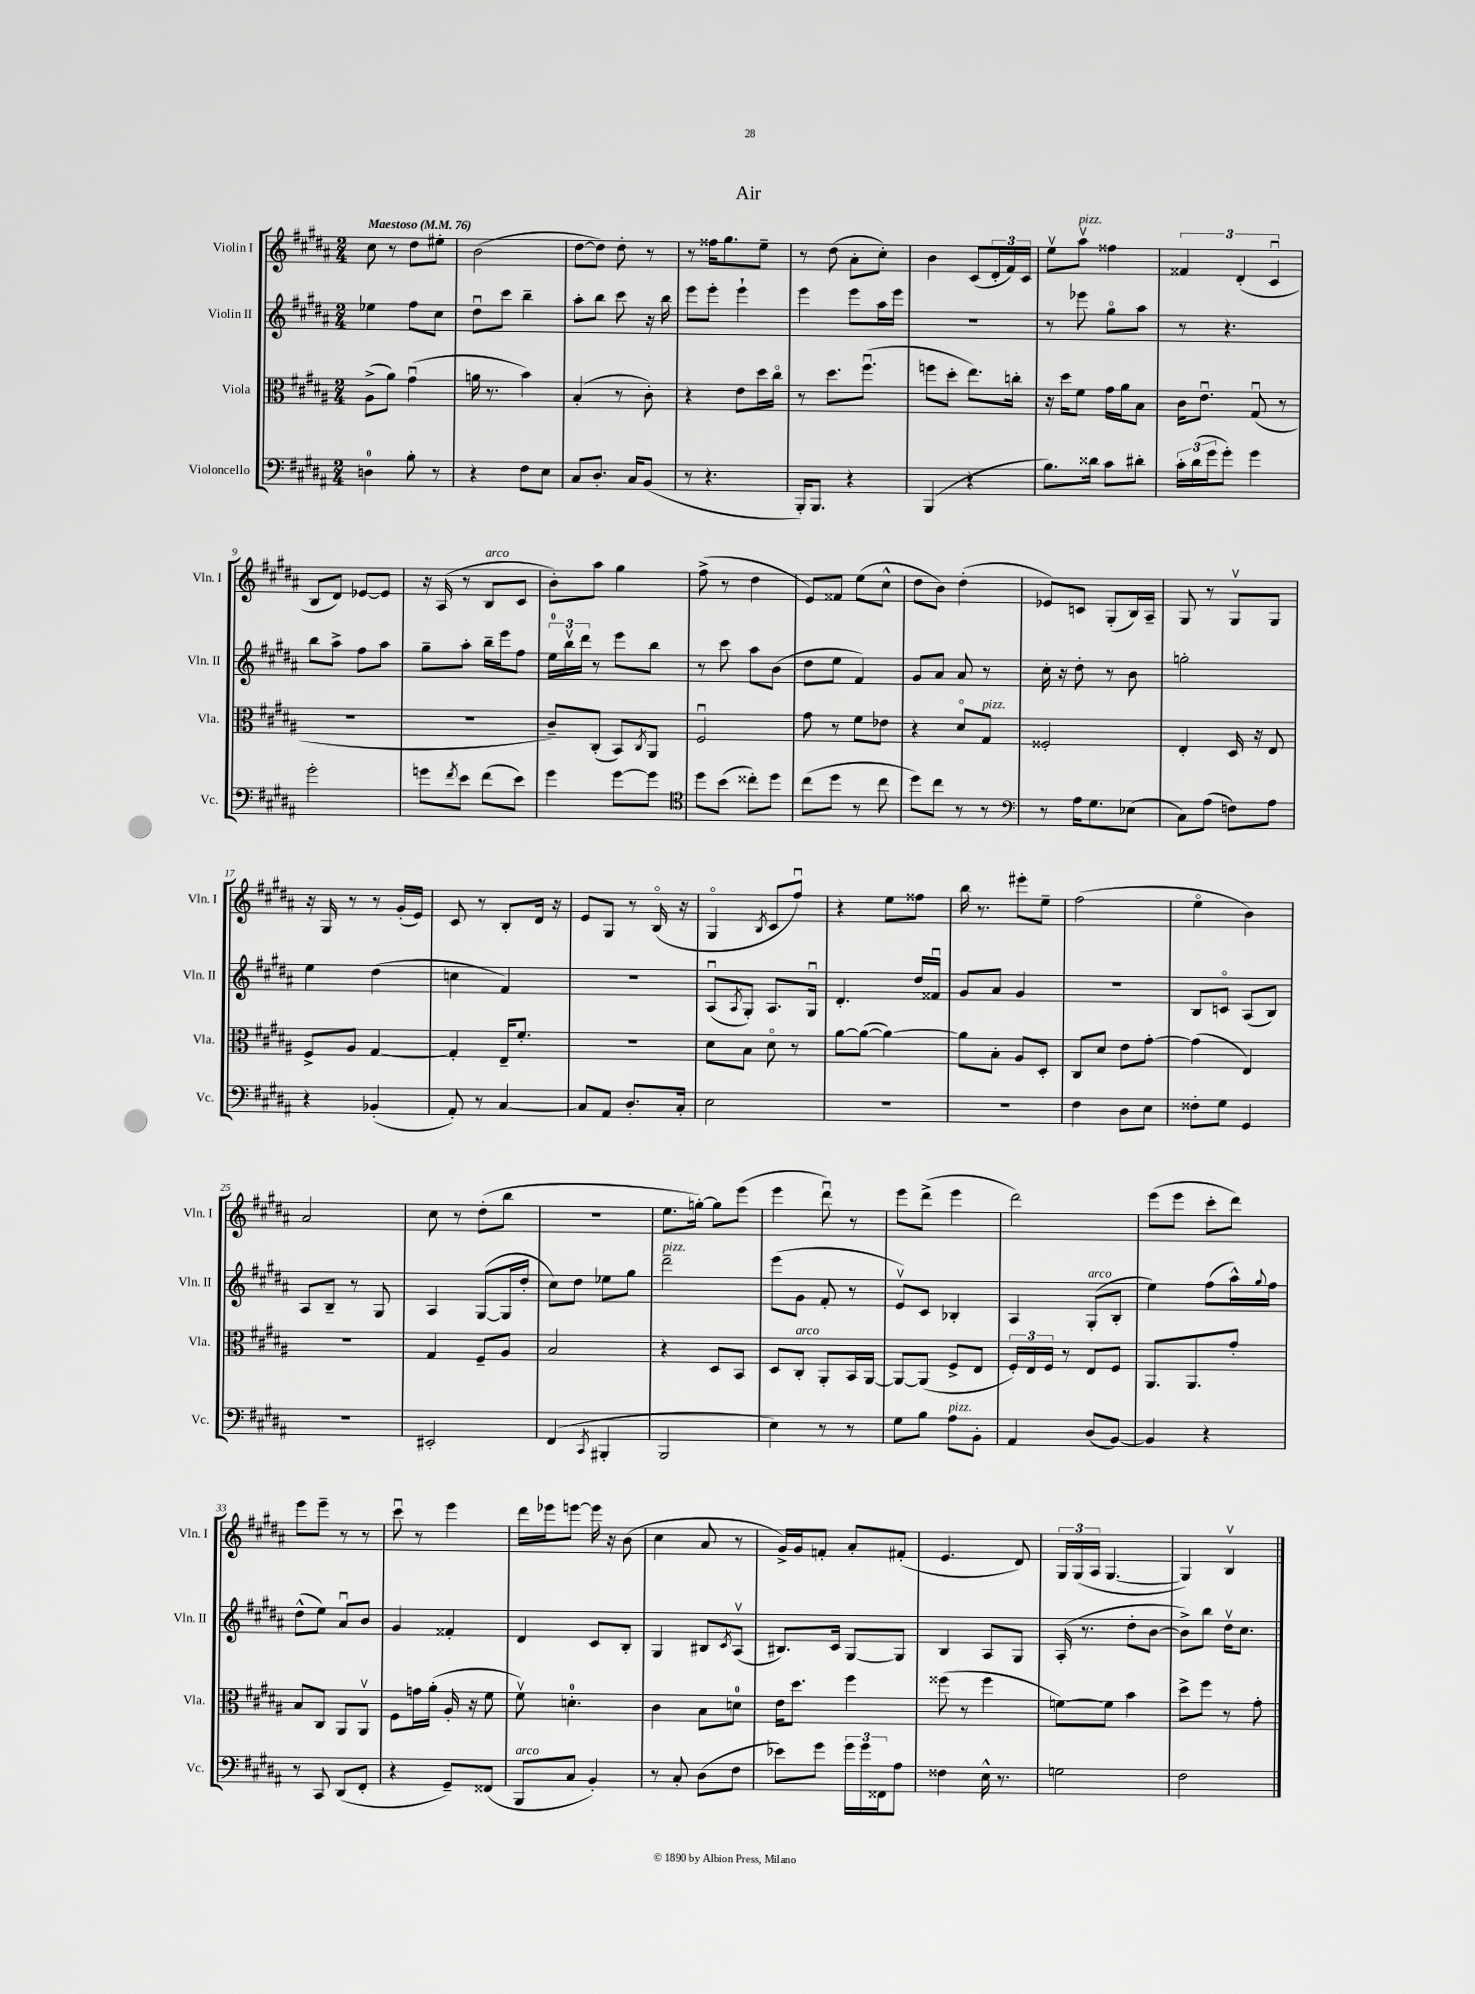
\header { title = "Air" }
<<
\new StaffGroup <<
\new Staff = "s0" \with { instrumentName = "Violin I" shortInstrumentName = "Vln. I" } {
    \clef treble \key b \major \numericTimeSignature \time 2/4 \tempo "Maestoso" 4 = 76
    cis''8 r8 dis''8 eis''8-. |
    b'2( |
    dis''8~ dis''8) dis''8-. r8 |
    r8 fisis''16 gis''8. e''8-- |
    r8 dis''8( ais'8-. cis''8-.) |
    b'4 cis'8( \tuplet 3/2 { dis'16-. fis'16) cis'16 } |
    e''8\upbow ais''8\upbow^\markup { \italic "pizz." } fisis''4 |
    \tuplet 3/2 { fisis'4 dis'4-.( cis'4\downbow } |
    b8 dis'8) ees'8~ ees'8 |
    r16 ais16( r8 b8^\markup { \italic "arco" } cis'8 |
    b'8-.) ais''8 gis''4 |
    fis''8->( r8 dis''4 |
    e'8) fisis'8 e''8( cis''8-^ |
    dis''8 b'8) dis''4-.( |
    ees'8) c'8 gis8-.( b16) ais16-- |
    gis8 r8 gis8\upbow gis8 |
    r16 gis16 r8 r8 gis'16-.( e'16) |
    cis'8 r8 b8-. dis'16 r16 |
    e'8 gis8 r8 b16\flageolet( r16 |
    gis4\flageolet \acciaccatura { b8 } cis'8 fis''8\downbow) |
    r4 e''8 fisis''8 |
    b''16 r8. eis'''8-. e''8-- |
    fis''2( |
    e''4\flageolet b'4) |
    ais'2 |
    cis''8 r8 dis''8-.( b''8 |
    r2 |
    e''8. g''16~-.) g''8 e'''8( |
    e'''4 dis'''8\downbow) r8 |
    e'''8 dis'''8->( e'''4 |
    dis'''2) |
    e'''8( e'''8 cis'''8-. dis'''8) |
    e'''8 e'''8-- r8 r8 |
    cis'''8\downbow r8 e'''4 |
    dis'''16 ees'''16 e'''8~ e'''16 r16 b'8( |
    cis''4 ais'8 r8 |
    gis'16->) gis'16 f'8-. ais'8-. fis'8-.( |
    e'4. dis'8) |
    \tuplet 3/2 { gis16 gis16( ais16 } gis4.~ |
    gis4) b4\upbow \bar "|." |
}
\new Staff = "s1" \with { instrumentName = "Violin II" shortInstrumentName = "Vln. II" } {
    \clef treble \key b \major \numericTimeSignature \time 2/4
    ees''4 fis''8 cis''8 |
    dis''8\downbow cis'''8 b''4-- |
    ais''8-. b''8 cis'''8 r16 b''16 |
    e'''8 e'''8-. e'''4-! |
    e'''4 e'''8 ais''16 e'''16 |
    r2 |
    r8 ees'''8 gis''8\flageolet ais''8 |
    r8 r4. |
    b''8 ais''8-> fis''8 ais''8 |
    gis''8-- ais''8-. b''16-- e'''16 fis''8 |
    \tuplet 3/2 { e''16-0 b''16\upbow dis'''16 } r8 e'''8 b''8 |
    r8 cis'''8 ais''8 b'8( |
    dis''8 e''8 fis'4) |
    gis'8 ais'8 ais'8 r8 |
    cis''16-. r16 dis''8-. r8 b'8 |
    g''2-. |
    e''4 dis''4( |
    c''4 fis'4) |
    r2 |
    ais8\downbow( \acciaccatura { ais8 } gis8-.) ais8. gis16\downbow |
    dis'4.-. dis''16 fisis'16\downbow |
    gis'8 ais'8 gis'4 |
    R2 |
    b8 c'8\flageolet ais8( b8) |
    ais8 b8-- r8 gis8 |
    ais4 gis8~( gis16 dis''16-. |
    cis''8) dis''8 ees''8 gis''8 |
    dis'''2--^\markup { \italic "pizz." } |
    e'''8( gis'8 fis'8-. r8 |
    e'8\upbow) cis'8 bes4-. |
    ais4 gis8-.^\markup { \italic "arco" }( b8-. |
    e''4) fis''8( ais''16-^) \appoggiatura { gis''8 } fis''16 |
    dis''8-^( e''8) ais'8\downbow b'8 |
    gis'4 fisis'4-. |
    dis'4 cis'8 b8-. |
    gis4 bis8 \acciaccatura { cis'8 } ais8\upbow( |
    bis8.) cis'16 gis8~ gis8 |
    b4 ais8 gis8 |
    ais16-.( r8. dis''8-. b'8~ |
    b'8->) b''8 dis''16\upbow cis''8. \bar "|." |
}
\new Staff = "s2" \with { instrumentName = "Viola" shortInstrumentName = "Vla." } {
    \clef alto \key b \major \numericTimeSignature \time 2/4
    ais8->( ais'8) gis'4\downbow( |
    a'16 r8. b'4) |
    b4-.( r8 cis'8-.) |
    r4 e'8 dis''16 cis''16\flageolet |
    r8 dis''8. fis''8.\downbow( |
    f''8 dis''8-. e''8.) c''16-. |
    r16 dis''16 fis'8 gis'16 ais'16 b8 |
    cis'16 e'8.\downbow gis8\downbow( r8 |
    R2 |
    R2 |
    cis'8--) cis8-.( b,8) \acciaccatura { cis8 } ais,8 |
    fis2\downbow |
    gis'8 r8 fis'8 ees'8 |
    r4 dis'8\flageolet gis8^\markup { \italic "pizz." } |
    fisis2-. |
    e4-. dis16 r16 e8 |
    fis8-> ais8 gis4~ |
    gis4-. e16-- fis'8.-. |
    r2 |
    dis'8 b8 dis'8\flageolet r8 |
    ais'8~ ais'8~( ais'4~) |
    ais'8 b8-. ais8 dis8-. |
    cis8 dis'8 e'8 gis'8~-. |
    gis'4( e4) |
    R2 |
    gis4 fis8-- ais8 |
    b2 |
    r4 dis8 b,8 |
    dis8 cis8-.^\markup { \italic "arco" } ais,8-. b,16 ais,16~ |
    ais,8~ ais,8( fis8-> e8 |
    \tuplet 3/2 { fis16-.) e16 fis16 } r8 e8 fis8 |
    ais,8. ais,8. gis'8-. |
    b8 cis8 ais,8 ais,8\upbow |
    fis8 g'16 ais'16-.( ais16-. r16 fis'8 |
    fis'8\upbow) d'4.-0-. |
    cis'4 b8 d'8-0 |
    e'16 dis''8. fis''4 |
    fisis''8( r8 fisis''4 |
    f'8~) f'8 b'4 |
    dis''8-> fis''8 r8 gis'8-. \bar "|." |
}
\new Staff = "s3" \with { instrumentName = "Violoncello" shortInstrumentName = "Vc." } {
    \clef bass \key b \major \numericTimeSignature \time 2/4
    d4-0 b8-. r8 |
    r4 fis8 e8 |
    cis8 dis8.-. cis16 b,8( |
    r8 r4. |
    b,,16-.) b,,8. r4 |
    b,,4( r4 |
    b8.) disis'16 cis'8 dis'8-. |
    \tuplet 3/2 { cis'16-. dis'16( gis'16 } gis'8-.) gis'4 |
    gis'2-. |
    g'8 \acciaccatura { fis'8 } e'8 fis'8( e'8) |
    gis'4 gis'8~ gis'8 |
    \clef tenor dis''8 b'8( cisis''8-.) dis''8 |
    cis''8( dis''8 r8 cis''8 |
    dis''8) cis''8 r8 r8 |
    \clef bass r8 ais16 gis8. ees8( |
    cis8) ais8( f8) ais8 |
    r4 bes,4-.( |
    ais,8-.) r8 cis4~ |
    cis8 ais,8 dis8.-. cis16-. |
    e2 |
    R2 |
    R2 |
    fis4 dis8 e8 |
    fisis8-. gis8 gis,4 |
    R2 |
    eis,2-. |
    fis,4( \acciaccatura { cis,8 } bis,,4-. |
    b,,2 |
    e4) r8 r8 |
    gis8 b8 ais8^\markup { \italic "pizz." } b,8-. |
    ais,4 dis8( b,8~) |
    b,4 r4 |
    r8 cis,8 dis,8( fis,8-. |
    r4 gis,8--) fisis,8( |
    b,,8^\markup { \italic "arco" } cis8 b,4-.) |
    r8 cis8-. dis8( fis8 |
    ees'8) gis'8 \tuplet 3/2 { gis'16 gis'16 fisis,16 } ais8 |
    fisis4 e16-^ r8. |
    g2 |
    fis2 \bar "|." |
}
>>
>>
